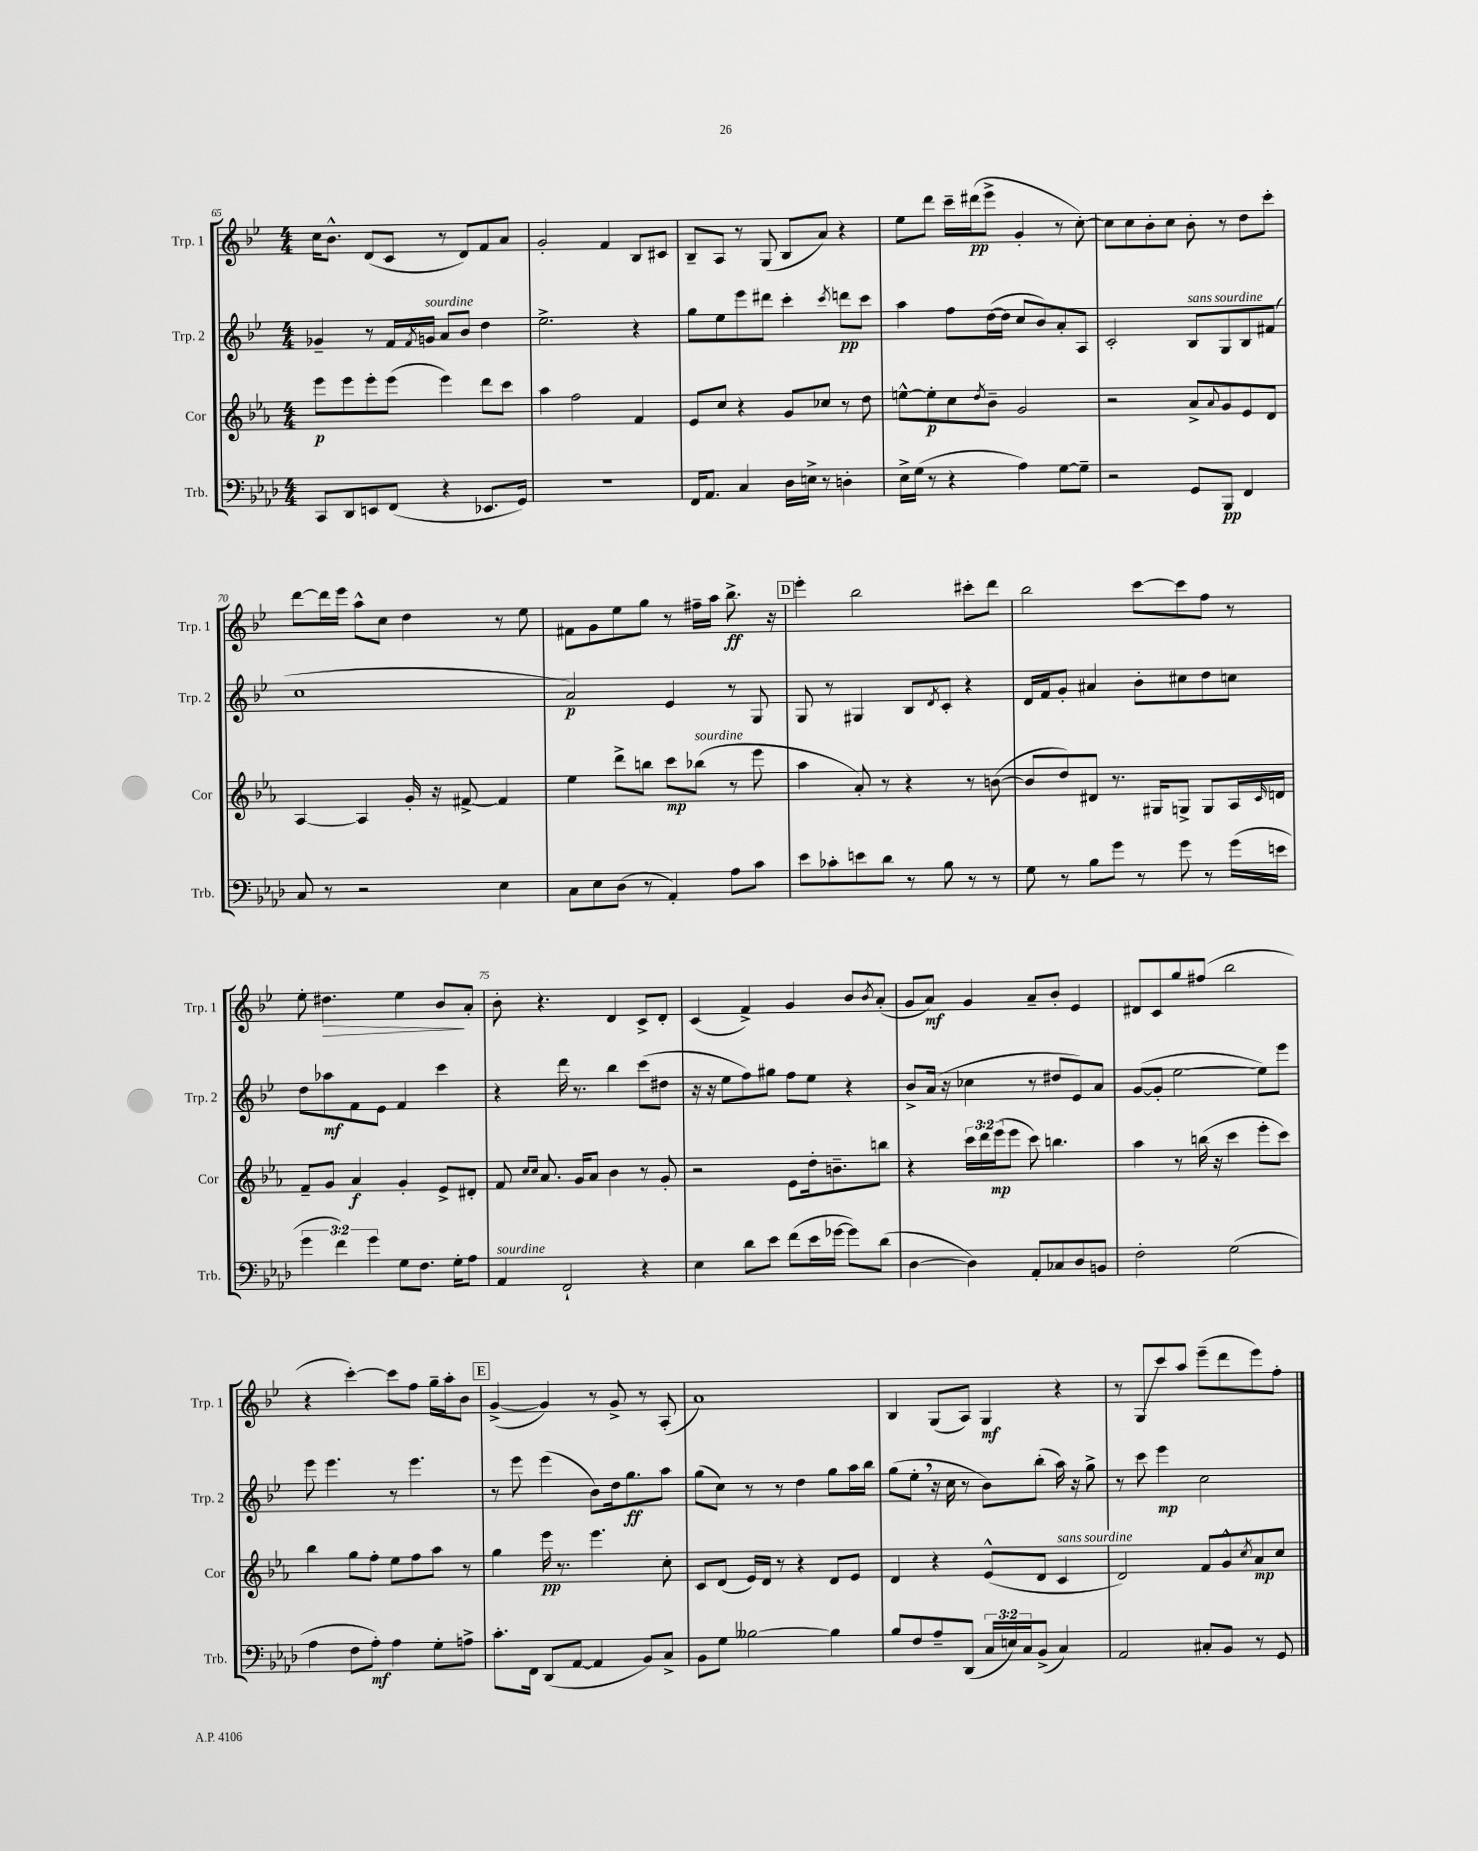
<<
\new StaffGroup <<
\new Staff = "s0" \with { instrumentName = "Trp. 1" shortInstrumentName = "Trp. 1" } {
    \clef treble \key bes \major \numericTimeSignature \time 4/4
    c''16 bes'8.-^ d'8( c'8 r8 d'8) f'8 a'8 |
    g'2-. f'4 bes8 cis'8 |
    bes8-- a8 r8 g8( bes8 a'8) r4 |
    ees''8 d'''8 c'''16-- dis'''16\pp( ees'''8-> g'4-. r8 c''8~-.) |
    c''8 c''8 bes'8-. c''8 bes'8-. r8 d''8 c'''8-. |
    d'''8~ d'''16 ees'''16 a''8-^ c''8 d''4 r8 ees''8 |
    fis'8 g'8 ees''8 g''8 r8 fis''16-- a''16 bes''8.->\ff r16 |
    \mark \markup { \box "D" } ees'''4-. bes''2 cis'''8-. d'''8 |
    bes''2 c'''8~ c'''8 f''8 r8 |
    ees''8-. dis''4.\> ees''4 bes'8\! a'8-. |
    bes'8-. r4. d'4 c'8-> d'8-. |
    c'4( f'4->) g'4 bes'8 \acciaccatura { bes'8 } a'8-.( |
    g'8 a'8\mf) g'4 a'8-- bes'8-. ees'4 |
    dis'8 c'8 g''8 fis''8( bes''2 |
    r4 c'''4~-.) c'''8 f''8 g''16-- a''16-. bes'8 |
    \mark \markup { \box "E" } g'4~->( g'4) r8 g'8-> r8 a8-.( |
    a'1) |
    bes4 g8( a8) g4\mf r4 |
    r8 g8\glissando c'''8 a''8 ees'''8--( d'''8 ees'''8) f''8-. \bar "|." |
}
\new Staff = "s1" \with { instrumentName = "Trp. 2" shortInstrumentName = "Trp. 2" } {
    \clef treble \key bes \major \numericTimeSignature \time 4/4
    ges'4-- r8 f'16 \acciaccatura { f'8 } g'16^\markup { \italic "sourdine" } a'8 bes'8 d''4 |
    ees''2.-> r4 |
    g''8 ees''8 ees'''8 dis'''8 c'''4-. \acciaccatura { c'''8 } d'''8\pp c'''8 |
    a''4 f''8 d''16~( d''16 c''8 bes'8) a'8-. a8 |
    c'2-. bes8^\markup { \italic "sans sourdine" } g8 bes8 fis'8( |
    c''1 |
    a'2\p) ees'4 r8 g8 |
    \mark \markup { \box "D" } g8 r8 gis4 bes8 \acciaccatura { d'8 } c'8-. r4 |
    d'16 f'16 g'8-. ais'4 bes'8-. cis''8 d''8 c''8 |
    d''8 aes''8\mf f'8 ees'8 f'4 c'''4 |
    r4 d'''16 r8. bes''4 c'''8( dis''8 |
    r16 r16 ees''8 f''8) gis''8 f''8 ees''8 r4 |
    bes'8-> a'16( r16 ces''4 r8 dis''8 ees'8) a'8 |
    g'8~( g'8-. ees''2~ ees''8) ees'''8 |
    ees'''8 ees'''4. r8 ees'''4. |
    \mark \markup { \box "E" } r8 ees'''8 ees'''4( bes'8) d''16 g''8.\ff a''8 |
    g''8( c''8) r8 r8 d''4 g''8 a''16 bes''16 |
    g''8( ees''8-. \breathe r16 c''16 r8 bes'8) bes''8-.( a''16) r16 g''8-> |
    r8 c'''8 ees'''4\mp c''2 \bar "|." |
}
\new Staff = "s2" \with { instrumentName = "Cor" shortInstrumentName = "Cor" } {
    \clef treble \key ees \major \numericTimeSignature \time 4/4 \override Staff.TupletNumber.text = #tuplet-number::calc-fraction-text
    ees'''8\p ees'''8 ees'''8-. ees'''8( ees'''4) d'''8 c'''8 |
    aes''4 f''2 f'4 |
    ees'8 c''8 r4 g'8 ces''8 r8 d''8 |
    e''8~-^ e''8-.\p c''8 \acciaccatura { d''8 } bes'8-- g'2 |
    r2 aes'8-> \appoggiatura { aes'8 } g'8 ees'8 d'8 |
    aes4~ aes4 g'16-. r16 fis'8~-> fis'4 |
    ees''4 d'''8-> b''8 c'''8\mp bes''8^\markup { \italic "sourdine" }( r8 ees'''8 |
    \mark \markup { \box "D" } aes''4 aes'8-.) r8 r4 r8 b'8~( |
    b'8 d''8) dis'8 r8. gis16 g8-> g8 aes16 \grace { c'16 } d'16 |
    f'8-- g'8 aes'4\f g'4-. ees'8-> dis'8-. |
    f'8 \grace { c''16 c''16 } aes'8. g'16 aes'8 bes'4 r8 g'8-. |
    r2 ees'8 d''16-. b'8.-- b''8 |
    r4 \tuplet 3/2 { c'''16 d'''16 ees'''16\mp( } ees'''8 c'''8) b''4. |
    aes''4 r8 b''16( r16 c'''4 ees'''8-. c'''8) |
    bes''4 g''8 f''8-. ees''8 f''8 aes''8 r8 |
    \mark \markup { \box "E" } g''4 ees'''16\pp r8. ees'''4. c''8-. |
    c'8 d'8( ees'16) d'16 r8 r4 d'8 ees'8 |
    d'4 r4 ees'8-^( d'8 c'4^\markup { \italic "sans sourdine" } |
    d'2) f'8 g'8-^ \acciaccatura { c''8 } aes'8\mp c''8 \bar "|." |
}
\new Staff = "s3" \with { instrumentName = "Trb." shortInstrumentName = "Trb." } {
    \clef bass \key aes \major \numericTimeSignature \time 4/4 \override Staff.TupletNumber.text = #tuplet-number::calc-fraction-text
    c,8 des,8 e,8 f,8( r4 ees,8. g,16) |
    R1 |
    f,16 aes,8. c4 des16 e16-> r8 d4-. |
    ees16-> g16( r8 r4 aes4) g8~ g8-- |
    r2 g,8 bes,,8\pp f,4 |
    c8 r8 r2 ees4 |
    c8 ees8 des8( r8 aes,4-.) aes8 c'8 |
    \mark \markup { \box "D" } ees'8 ces'8-. e'8 des'8 r8 bes8 r8 r8 |
    g8 r8 bes8 g'8 r8 g'8 r8 g'16( e'16 |
    \tuplet 3/2 { g'4 f'4) g'4 } g8 f8. g16-. aes8 |
    aes,4^\markup { \italic "sourdine" } f,2-! r4 |
    ees4 des'8 ees'8 f'8( ees'16 ges'16~ ges'8) des'8( |
    des4~ des4) aes,8-. ces8 des8 b,8 |
    f2-. g2( |
    aes4 f8 aes8-.\mf) aes4 g8-. a8-> |
    \mark \markup { \box "E" } c'8.-. f,16 des,8( aes,8~ aes,4 bes,8) c8-> |
    bes,8 g8 beses2~ beses4 |
    bes8 f8 aes8-- des,8( \tuplet 3/2 { c16 e16) c16 } bes,8->( c4) |
    aes,2 cis8-. bes,8 r8 g,8 \bar "|." |
}
>>
>>
\layout { \context { \Score currentBarNumber = #65 \override BarNumber.break-visibility = ##(#f #t #t) barNumberVisibility = #(every-nth-bar-number-visible 5) } }
